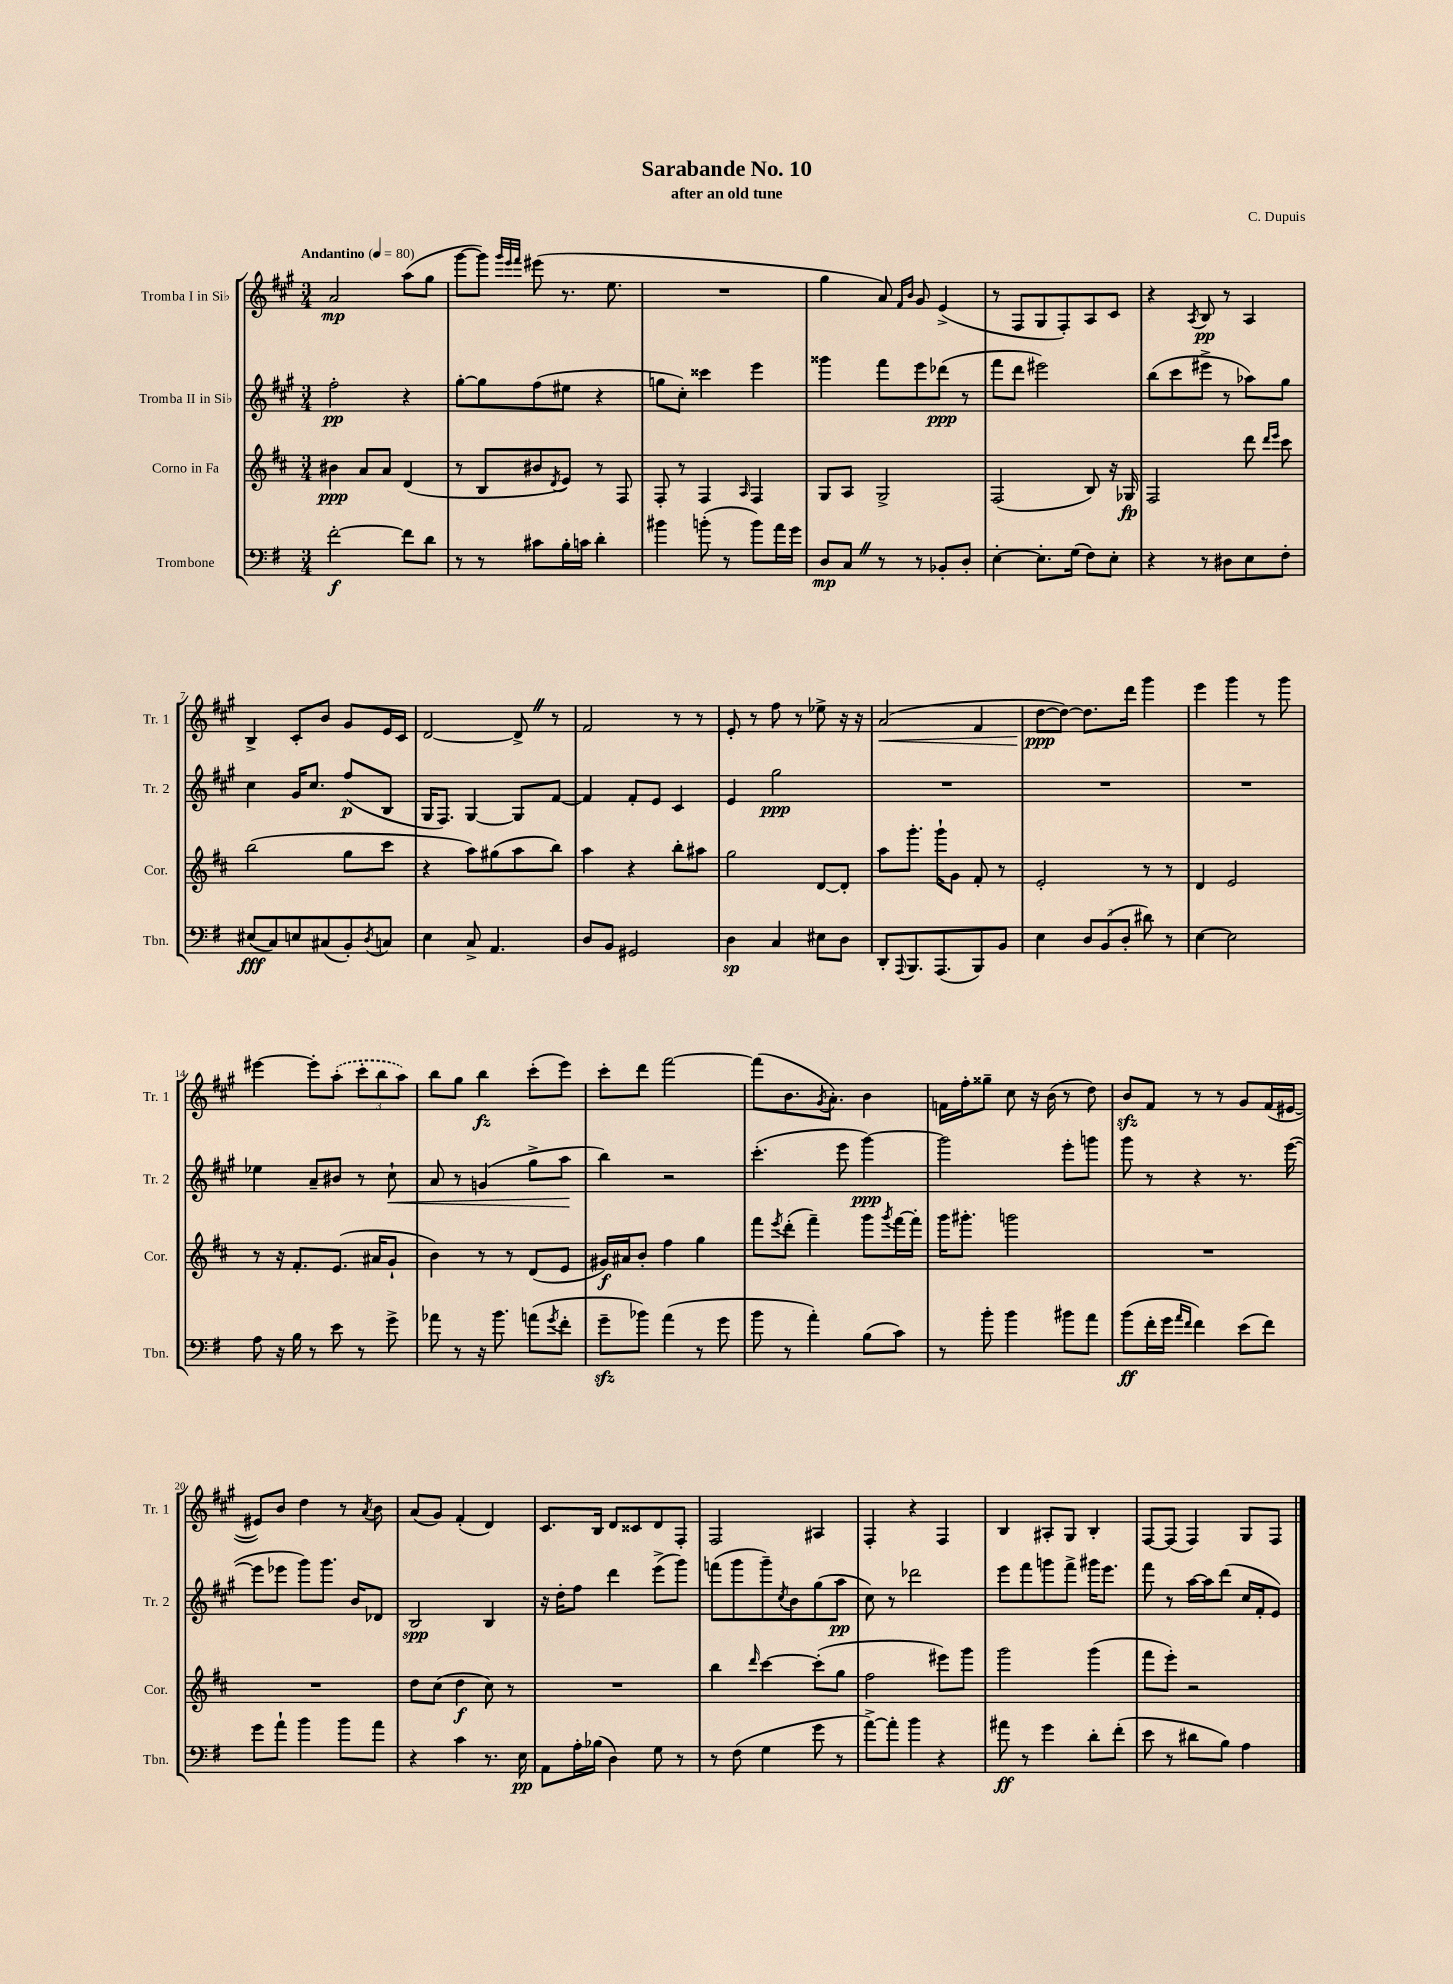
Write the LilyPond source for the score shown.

\header { title = "Sarabande No. 10" composer = "C. Dupuis" subtitle = "after an old tune" }
<<
\new StaffGroup <<
\new Staff = "s0" \with { instrumentName = "Tromba I in Sib" shortInstrumentName = "Tr. 1" } {
    \clef treble \key a \major \numericTimeSignature \time 3/4 \tempo "Andantino" 4 = 80
    a'2\mp a''8( gis''8 |
    gis'''8~ gis'''8) \grace { gis'''32 e'''32 fis'''32 } eis'''8( r8. e''8. |
    R2. |
    gis''4 a'8) \grace { fis'16 b'16 } gis'8 e'4->( |
    r8 fis8 gis8 fis8-.) a8 cis'8 |
    r4 \acciaccatura { a8 } b8\pp r8 a4 |
    b4-> cis'8-. b'8 gis'8 e'16 cis'16 |
    d'2~ d'8-> \once \override BreathingSign.text = \markup { \musicglyph "scripts.caesura.straight" } \breathe r8 |
    fis'2 r8 r8 |
    e'8-. r8 fis''8 r8 ees''8-> r16 r16 |
    a'2\<( fis'4 |
    d''8~\ppp\! d''8~) d''8. d'''16 gis'''4 |
    e'''4 gis'''4 r8 gis'''8 |
    eis'''4~ eis'''8-. \once \slurDashed a''8-.( \tuplet 3/2 { cis'''8-. b''8 a''8) } |
    b''8 gis''8 b''4\fz cis'''8-.( e'''8) |
    cis'''8-. d'''8 fis'''2~ |
    fis'''8( b'8. \acciaccatura { gis'8 } a'8.-.) b'4 |
    f'16 fis''16-. gisis''8-- cis''8 r16 b'16( r8 d''8) |
    b'8\sfz fis'8 r8 r8 gis'8 fis'16( eis'16~ |
    eis'8) b'8 d''4 r8 \acciaccatura { a'8 } b'8 |
    a'8( gis'8) fis'4-.( d'4) |
    cis'8. b16 d'8 cisis'8 d'8 fis8-. |
    fis2 ais4 |
    fis4-. r4 fis4 |
    b4 ais8-. gis8 b4-. |
    fis8~ fis8( fis4) gis8 fis8 \bar "|." |
}
\new Staff = "s1" \with { instrumentName = "Tromba II in Sib" shortInstrumentName = "Tr. 2" } {
    \clef treble \key a \major \numericTimeSignature \time 3/4
    fis''2-.\pp r4 |
    gis''8~-. gis''8 fis''8( eis''8 r4 |
    g''8 cis''8-.) cisis'''4 e'''4 |
    gisis'''4 fis'''8 e'''8 des'''8\ppp( r8 |
    fis'''8 d'''8 eis'''2) |
    b''8( cis'''8 eis'''8-> r8 aes''8) gis''8 |
    cis''4 gis'16 cis''8. fis''8\p( b8 |
    gis16 fis8.) gis4~ gis8 fis'8~ |
    fis'4 fis'8-. e'8 cis'4 |
    e'4 gis''2\ppp |
    R2. |
    R2. |
    R2. |
    ees''4 a'8-- bis'8 r8 cis''8-!\< |
    a'8 r8 g'4( gis''8-> a''8\! |
    b''4) r2 |
    cis'''4.-.( e'''8 gis'''4~\ppp) |
    gis'''2 e'''8-. g'''8 |
    gis'''8 r8 r4 r8. e'''16~( |
    e'''8 ees'''8 gis'''8) gis'''8. b'16 des'8 |
    b2\spp b4 |
    r16 d''16-. fis''8 d'''4 e'''8->( gis'''8) |
    f'''8( gis'''8 gis'''8--) \acciaccatura { cis''8 } b'8 gis''8( a''8\pp |
    cis''8) r8 des'''2 |
    e'''8 fis'''8 g'''8 fis'''8-> gis'''16 e'''8. |
    fis'''8 r8 a''16~ a''16 d'''8( cis''16 fis'16-. e'8) \bar "|." |
}
\new Staff = "s2" \with { instrumentName = "Corno in Fa" shortInstrumentName = "Cor." } {
    \clef treble \key d \major \numericTimeSignature \time 3/4
    bis'4\ppp a'8 a'8 d'4( |
    r8 b8 bis'8 \acciaccatura { d'8 } e'8) r8 fis8 |
    fis8-. r8 fis4 \grace { a16 } fis4 |
    g8 a8 g2-> |
    fis2( b8) r16 ges16\fp |
    fis2 d'''8 \grace { d'''16 e'''16 } cis'''8 |
    b''2( g''8 cis'''8 |
    r4 a''8) gis''8( a''8 b''8) |
    a''4 r4 b''8-. ais''8 |
    g''2 d'8~ d'8-. |
    a''8 g'''8.-. g'''16-! g'8 fis'8-. r8 |
    e'2-. r8 r8 |
    d'4 e'2 |
    r8 r16 fis'8.-. e'8.( ais'16 g'8-! |
    b'4) r8 r8 d'8( e'8 |
    gis'16\f) ais'16 b'8-. fis''4 g''4 |
    fis'''8 \acciaccatura { e'''8 } d'''8-.( fis'''4--) g'''8 \acciaccatura { g'''8 } fis'''16~ fis'''16-. |
    g'''16 gis'''8.-. g'''2 |
    R2. |
    R2. |
    d''8 cis''8( d''4\f cis''8) r8 |
    R2. |
    b''4 \grace { d'''16 } cis'''4~ cis'''8-.( g''8 |
    fis''2 eis'''8) g'''8 |
    g'''2 g'''4( |
    fis'''8 e'''8-.) r2 \bar "|." |
}
\new Staff = "s3" \with { instrumentName = "Trombone" shortInstrumentName = "Tbn." } {
    \clef bass \key g \major \numericTimeSignature \time 3/4
    fis'2~-.\f fis'8 d'8 |
    r8 r8 cis'8 b16-. c'16 d'4-. |
    bis'4 b'8-.( r8 b'8) a'16 g'16 |
    d8\mp c8 \once \override BreathingSign.text = \markup { \musicglyph "scripts.caesura.straight" } \breathe r8 r8 bes,8-. d8-. |
    e4~-. e8.-. g16( fis8) e8-. |
    r4 r8 dis8 e8 fis8-. |
    eis8\fff( c8) e8 cis8( b,8-.) \acciaccatura { d8 } c8 |
    e4 c8-> a,4. |
    d8 b,8 gis,2 |
    d4\sp c4 eis8 d8 |
    d,8-. \appoggiatura { a,,8 } b,,8. a,,8.( b,,8) b,8 |
    e4 \tuplet 3/2 { d8 b,8( d8-. } dis'8) r8 |
    e4~ e2 |
    a8 r16 b16 r8 e'8 r8 g'8-> |
    aes'8 r8 r16 b'8. a'8( \acciaccatura { g'8 } fis'8-. |
    g'8--\sfz bes'8) a'4( r8 g'8 |
    b'8 r8 a'4-.) b8( c'8) |
    r8 b'8-. b'4 bis'8 a'8 |
    b'8\ff( fis'16-. g'16 \grace { a'16 fis'16 } fis'4) e'8( fis'8) |
    g'8 a'8-! b'4 b'8 a'8 |
    r4 c'4 r8. e16\pp |
    a,8 a16-. bes16( d4) g8 r8 |
    r8 fis8( g4 g'8 r8 |
    a'8~->) a'8-. b'4 r4 |
    ais'8\ff r8 g'4 d'8-. fis'8-.( |
    e'8 r8 dis'8 b8) a4 \bar "|." |
}
>>
>>
